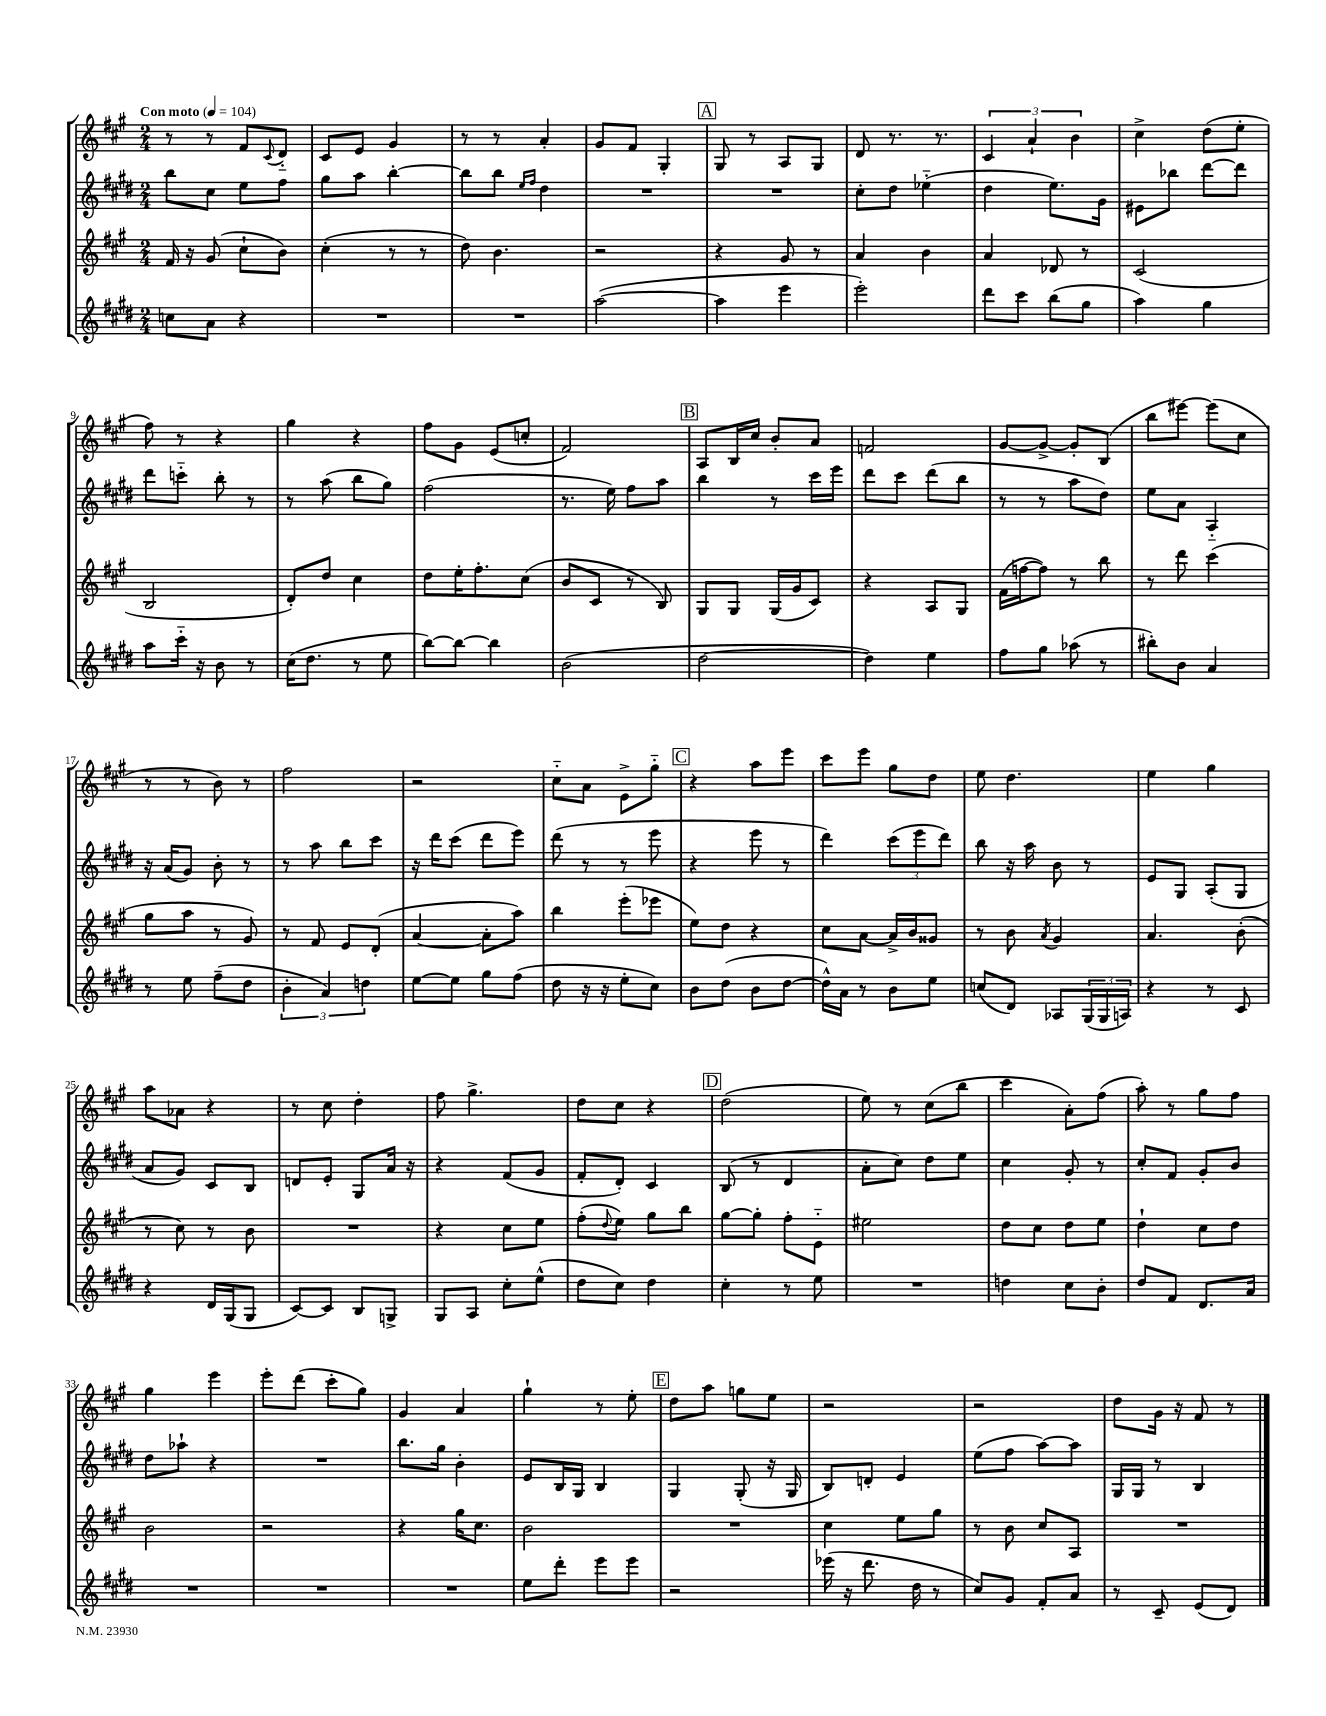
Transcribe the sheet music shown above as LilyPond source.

<<
\new StaffGroup <<
\new Staff = "s0" {
    \clef treble \key a \major \numericTimeSignature \time 2/4 \tempo "Con moto" 4 = 104
    r8 r8 fis'8 \appoggiatura { cis'8 } d'8-_ |
    cis'8 e'8 gis'4 |
    r8 r8 a'4-. |
    gis'8 fis'8 gis4-. |
    \mark \markup { \box "A" } gis8 r8 a8 gis8 |
    d'8 r8. r8. |
    \tuplet 3/2 { cis'4 a'4-! b'4 } |
    cis''4-> d''8( e''8-. |
    fis''8) r8 r4 |
    gis''4 r4 |
    fis''8 gis'8 e'8( c''8-. |
    fis'2) |
    \mark \markup { \box "B" } a8 b16 cis''16 b'8-. a'8 |
    f'2 |
    gis'8~ gis'8~-> gis'8-. b8( |
    b''8 eis'''8~) eis'''8( cis''8 |
    r8 r8 b'8) r8 |
    fis''2 |
    r2 |
    cis''8-_ a'8 e'8-> gis''8-_ |
    \mark \markup { \box "C" } r4 a''8 e'''8 |
    cis'''8 e'''8 gis''8 d''8 |
    e''8 d''4. |
    e''4 gis''4 |
    a''8 aes'8 r4 |
    r8 cis''8 d''4-. |
    fis''8 gis''4.-> |
    d''8 cis''8 r4 |
    \mark \markup { \box "D" } d''2( |
    e''8) r8 cis''8( b''8 |
    cis'''4 a'8-.) fis''8( |
    a''8-.) r8 gis''8 fis''8 |
    gis''4 e'''4 |
    e'''8-. d'''8( cis'''8-. gis''8) |
    gis'4 a'4 |
    gis''4-! r8 e''8-. |
    \mark \markup { \box "E" } d''8 a''8 g''8 e''8 |
    r2 |
    r2 |
    d''8 gis'16 r16 fis'8 r8 \bar "|." |
}
\new Staff = "s1" {
    \clef treble \key e \major \numericTimeSignature \time 2/4
    b''8 cis''8 e''8 fis''8 |
    gis''8 a''8 b''4~-. |
    b''8 b''8 \grace { e''16 fis''16 } dis''4 |
    R2 |
    \mark \markup { \box "A" } R2 |
    cis''8-. dis''8 ees''4-_( |
    dis''4 e''8.) gis'16 |
    eis'8 bes''8 dis'''8~ dis'''8 |
    dis'''8 c'''8-_ b''8-. r8 |
    r8 a''8( b''8 gis''8) |
    fis''2( |
    r8. e''16) fis''8 a''8 |
    \mark \markup { \box "B" } b''4 r8 cis'''16 e'''16 |
    dis'''8 cis'''8 dis'''8( b''8 |
    r8 r8 a''8 dis''8) |
    e''8 a'8 a4-_ |
    r16 a'16( gis'8) b'8-. r8 |
    r8 a''8 b''8 cis'''8 |
    r16 dis'''16 cis'''8( dis'''8 e'''8) |
    dis'''8( r8 r8 e'''8 |
    \mark \markup { \box "C" } r4 e'''8 r8 |
    dis'''4) \tuplet 3/2 { cis'''8( e'''8 dis'''8) } |
    b''8 r16 a''16 b'8 r8 |
    e'8 gis8 a8-.( gis8 |
    a'8 gis'8) cis'8 b8 |
    d'8 e'8-. gis8 a'16 r16 |
    r4 fis'8( gis'8 |
    fis'8-. dis'8-.) cis'4 |
    \mark \markup { \box "D" } b8( r8 dis'4 |
    a'8-. cis''8) dis''8 e''8 |
    cis''4 gis'8-. r8 |
    cis''8-. fis'8 gis'8-. b'8 |
    dis''8 aes''8-! r4 |
    R2 |
    b''8. gis''16 b'4-. |
    e'8 b16 gis16 b4 |
    \mark \markup { \box "E" } gis4 gis8-.( r16 gis16 |
    b8) d'8-. e'4 |
    e''8( fis''8 a''8~) a''8 |
    gis16 gis16 r8 b4 \bar "|." |
}
\new Staff = "s2" {
    \clef treble \key a \major \numericTimeSignature \time 2/4
    fis'16 r16 gis'8( cis''8-! b'8) |
    cis''4-.( r8 r8 |
    d''8) b'4. |
    r2 |
    \mark \markup { \box "A" } r4 gis'8 r8 |
    a'4 b'4 |
    a'4 des'8 r8 |
    cis'2( |
    b2 |
    d'8-.) d''8 cis''4 |
    d''8 e''16-. fis''8.-. cis''8( |
    b'8 cis'8 r8 b8) |
    \mark \markup { \box "B" } gis8 gis8 gis16( gis'16 cis'8) |
    r4 a8 gis8 |
    fis'16( f''16~ f''8) r8 b''8 |
    r8 d'''8 cis'''4( |
    gis''8 a''8 r8 gis'8) |
    r8 fis'8 e'8 d'8-.( |
    a'4~ a'8-. a''8) |
    b''4 e'''8-.( ees'''8 |
    \mark \markup { \box "C" } e''8) d''8 r4 |
    cis''8 a'8~ a'16-> b'16 gisis'8 |
    r8 b'8 \acciaccatura { a'8 } gis'4 |
    a'4. b'8-.( |
    r8 cis''8) r8 b'8 |
    R2 |
    r4 cis''8 e''8 |
    fis''8-.( \appoggiatura { d''8 } e''8) gis''8 b''8 |
    \mark \markup { \box "D" } gis''8~ gis''8-. fis''8-. e'8-_ |
    eis''2 |
    d''8 cis''8 d''8 e''8 |
    d''4-! cis''8 d''8 |
    b'2 |
    r2 |
    r4 gis''16 cis''8. |
    b'2 |
    \mark \markup { \box "E" } R2 |
    cis''4 e''8 gis''8 |
    r8 b'8 cis''8 a8 |
    R2 \bar "|." |
}
\new Staff = "s3" {
    \clef treble \key e \major \numericTimeSignature \time 2/4
    c''8 a'8 r4 |
    R2 |
    R2 |
    a''2~( |
    \mark \markup { \box "A" } a''4 e'''4 |
    e'''2-.) |
    dis'''8 cis'''8 b''8( gis''8 |
    a''4) gis''4 |
    a''8 cis'''16-_ r16 b'8 r8 |
    cis''16( dis''8. r8 e''8 |
    b''8~) b''8~ b''4 |
    b'2( |
    \mark \markup { \box "B" } dis''2~ |
    dis''4) e''4 |
    fis''8 gis''8 aes''8( r8 |
    bis''8-.) b'8 a'4 |
    r8 e''8 fis''8--( dis''8 |
    \tuplet 3/2 { b'4-. a'4) d''4 } |
    e''8~ e''8 gis''8 fis''8( |
    dis''8 r16 r16 e''8-. cis''8) |
    \mark \markup { \box "C" } b'8 dis''8( b'8 dis''8~ |
    dis''16-^) a'16 r8 b'8 e''8 |
    c''8( dis'8) aes8 \tuplet 3/2 { gis16( gis16 a16) } |
    r4 r8 cis'8 |
    r4 dis'16 gis16( gis8 |
    cis'8~) cis'8 b8 g8-> |
    gis8 a8 cis''8-. e''8-^( |
    dis''8 cis''8) dis''4 |
    \mark \markup { \box "D" } cis''4-. r8 e''8 |
    R2 |
    d''4 cis''8 b'8-. |
    dis''8 fis'8 dis'8. a'16 |
    R2 |
    R2 |
    R2 |
    e''8 dis'''8-. e'''8 e'''8 |
    \mark \markup { \box "E" } r2 |
    ees'''16( r16 dis'''8. dis''16 r8 |
    cis''8) gis'8 fis'8-. a'8 |
    r8 cis'8-- e'8( dis'8) \bar "|." |
}
>>
>>
